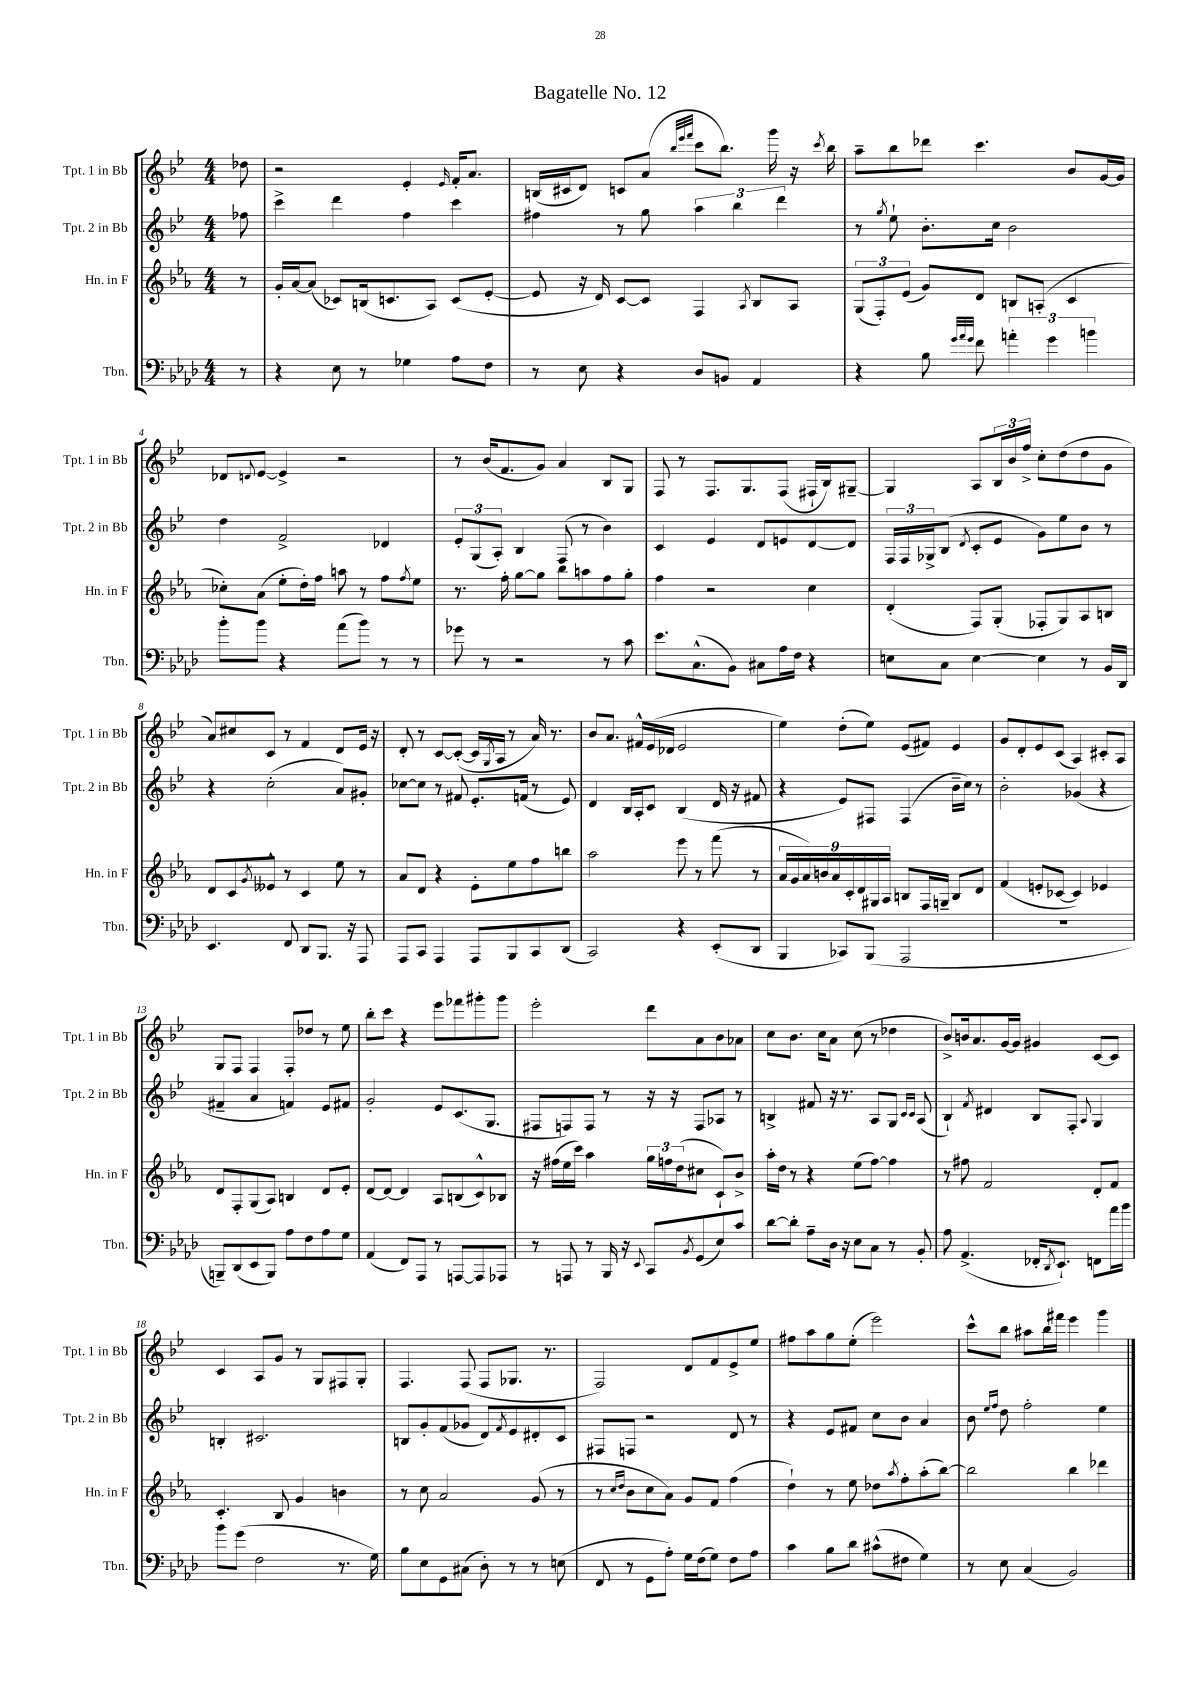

**kern	**kern	**kern	**kern
*staff4	*staff3	*staff2	*staff1
*clefF4	*clefG2	*clefG2	*clefG2
*k[b-e-a-d-]	*k[b-e-a-]	*k[b-e-]	*k[b-e-]
*M4/4	*M4/4	*M4/4	*M4/4
8r	8r	8ff-	8dd-
=	=	=	=
4r	16g'	4ccc^	2r
.	[16a-	.	.
.	(8a-]	.	.
8E-	8c-)	4ddd	.
8r	(16B	.	.
.	8.c	.	.
4G-	.	4ff	4e-'
.	8A-)	.	.
.	.	.	16qqe-
8A-	(8c	4ccc	16f'
.	.	.	8.a
8F	[8e-'	.	.
=	=	=	=
8r	8e-]	4ff#	(16B
.	.	.	16c#
8E-	16r	.	8d)
.	16d)	.	.
4r	[8c	8r	8c
.	8c]	8gg	(8a
.	.	.	32qqbb-
.	.	.	32qqeee-
.	.	.	32qqfff
8D-	4F	6aa	8ccc
8BB	.	.	8.bb-)
.	.	6bb-	.
.	8qA-	.	.
4AA-	8B-	.	.
.	.	.	16ggg
.	.	6ddd	.
.	8A-	.	16r
.	.	.	8qccc
.	.	.	16bb-
=	=	=	=
4r	(12G	8r	8aa~
.	12F')	.	.
.	.	8qgg	.
.	.	8ee-`	8bb-
.	(12e-	.	.
8B-	8g)	8.b-'	8ddd-
32qqg	.	.	.
32qqa-	.	.	.
32qqg	.	.	.
8f	8d	.	4.ccc
.	.	16cc	.
6a'	8B	2b-	.
.	(8A'	.	.
6g	.	.	.
.	4c	.	8b-
6b	.	.	.
.	.	.	[16g
.	.	.	16g]
=	=	=	=
8b-'	8cc-')	4dd	8d-
.	.	.	8qqd
8b-	(8a-	.	[8e-
4r	8ee-'	2f^	4e-^]
.	16dd')	.	.
.	16ff	.	.
(8a-	8aa	.	2r
8b-)	8r	.	.
8r	8ff	4d-	.
.	8qff	.	.
8r	8ee-	.	.
=	=	=	=
8g-	8.r	12e-'	8r
.	.	(12G	.
8r	.	.	(16b-
.	.	12A')	.
.	16ff'	.	8.f
2r	[8gg	4B-	.
.	8gg]	.	8g)
.	8bb-	(8F	4a
.	8aa	8r	.
8r	8ff	4b-)	8B-
8c	8gg'	.	8G
=	=	=	=
8.e-	4ff	4c	8F
.	.	.	8r
(8.C^^	.	.	.
.	2r	4e-	8.F
8BB-)	.	.	.
.	.	.	8.G
8C#	.	8d	.
16A-	.	8e	(8F
16F	.	.	.
4r	4cc	[8d	16F#`
.	.	.	16B-)
.	.	8d]	[8G#~
=	=	=	=
8E	(4d'	24F	4G#]
.	.	24F	.
.	.	24G-^	.
8C	.	(8B-	.
.	.	8qd	.
[4E	8F)	8c'	8A
.	(8G'	8e-	24B-
.	.	.	24b-
.	.	.	24ff^
4E]	8F-'	8g)	8cc'
.	8G)	8ee-	(8dd
8r	8A-	8b-	8dd
16BB-	8B	8r	8g
16DD-	.	.	.
=	=	=	=
4.EE-	8d	4r	8a)
.	8c	.	8cc#
.	8qg	.	.
.	8e--^^	(2cc'	8c
8FF	8r	.	8r
8DD-	4c	.	4f
8.BBB-	.	.	.
.	8ee-	8a)	8d
16r	.	.	.
8AAA-	8r	8g#'	16e-
.	.	.	16r
=	=	=	=
8AAA-	8a-	[8cc-	8d'
8CC	8d	8cc-]	8r
4AAA-	4r	8r	[8c
.	.	8f#	(8c'_
8AAA-	8e-'	8.e-'	16c]
.	.	.	8qG
.	.	.	16A
8BBB-	8ee-	.	8r
.	.	(16f	.
8CC	8ff	8r	16a)
.	.	.	8.r
(8DD-	8bb	8e-)	.
=	=	=	=
2CC)	2aa-	4d	8b-
.	.	.	8.a
.	.	16B-	.
.	.	16A'	16f#^^
.	.	8c	(16e-
.	.	.	16d-
4r	8eee-	(4B-	2e-
.	8r	.	.
(8EE-'	(8fff	16d	.
.	.	16r	.
8DD-	8r	8f#	.
=	=	=	=
4BBB-	18a-	4r	4ee-)
.	18g	.	.
.	18a-)	.	.
.	18b	.	.
.	18a-	.	.
8CC-)	.	8e-)	(8dd'
.	18c'	.	.
.	18d	.	.
(8BBB-	.	8F#	8ee-)
.	18G#	.	.
.	18A-	.	.
2AAA-	8B	(4F#	(8e-
.	16F	.	8f#)
.	16G~	.	.
.	8B	16b-~	4e-
.	.	16cc)	.
.	8d	8r	.
=	=	=	=
1r	(4f	2b-'	8g
.	.	.	8d'
.	8e'	.	8e-
.	[8c-	.	(8c
.	4c-])	(4g-	4A)
.	4e-	4r	8c#'
.	.	.	8A
=	=	=	=
8BBB~)	8d	4f#~	8G
(8DD-	8F'	.	8F
8EE-	(8G	4a	4F
8BBB)	8A-)	.	.
8A-	4B	4f)	8F'
8F	.	.	8dd-
8A-	8d	8e-	8r
8G	8e-'	8f#	8ee-
=	=	=	=
(4AA-	[8d	2g'	8bb-'
.	8d_	.	8ccc
8FF)	4d]	.	4r
8AAA-	.	.	.
8r	8A-	8e-	8eee-
[8AAA	(8B	(8.c	8fff-
8AAA]	8c^^)	.	8ggg#'
.	.	8.G	.
8AAA-	8B-	.	8ggg#
=	=	=	=
8r	16r	8F#	2eee-'
.	(16ff#	.	.
8AAA	16ee-	8F)	.
.	16ccc)	.	.
8r	4aa-	8F	.
16BBB-	.	8r	.
16r	.	.	.
8qqEE-	.	.	.
8CC	24gg	16r	8ddd
.	24ff	.	.
.	.	16r	.
.	(24dd	.	.
8qBB-	.	.	.
(8GG	8cc#	8F	8a
8E-)	8c`)	8A-	8b-
8c	8b-^	8r	8a-
=	=	=	=
[8d-	16aa-'	4B^	8cc
.	16dd	.	.
8d-']	8r	.	8.b-
8A-~	4r	8f#	.
.	.	.	16cc
16D-	.	16r	8a
16r	.	8.r	.
8E-	(8ee-	.	(8cc
8C	[8ff)	8A	8r
8r	4ff]	8G	4dd-
.	.	16qqc	.
.	.	16qqc	.
8BB-'	.	(8A	.
=	=	=	=
8A-	8r	4B-`)	8b-^)
(4.AA-^	8ff#	.	16b
.	.	.	8.a
.	.	8qf	.
.	2f	4d#	.
.	.	.	[16g
.	.	.	16g]
16FF-'	.	8B-	4g#
8qDD-	.	.	.
8.EE-`)	.	.	.
.	.	8F'	.
.	.	8qqA	.
8FF	8d'	4G	[8c
16a-	8f	.	8c]
16b-	.	.	.
=	=	=	=
8b-	4.c'	4B'	4c
(8g	.	.	.
2F	.	2.c#	8A
.	8B-	.	8g
.	4g	.	8r
.	.	.	8G
8.r	4b	.	8F#
.	.	.	8G'
16G)	.	.	.
=	=	=	=
8B-	8r	8B	4.F
8E-	8cc	8g'	.
8GG	2a-	(8f	.
(8C#	.	8g-	(8F
8D-')	.	8d)	8F
.	.	8qf	.
8r	.	8e-	8.G-
8r	(8g	8d#'	.
.	.	.	8.r
(8E	8r	8c	.
=	=	=	=
8FF	8r	8F#	2F)
.	16qqcc	.	.
.	16qqdd	.	.
8r	8b-	8F	.
8GG	8cc	2r	.
8A-')	8a-)	.	.
16G	8g	.	8d
(16F	.	.	.
8G)	8f	.	8f
8F	(4ff	8d	8e-^
8A-	.	8r	8ee-
=	=	=	=
4c	4dd`)	4r	8ff#
.	.	.	8aa
8B-	8r	8e-	8gg
8d-	8ee-	8f#	(8ee-'
(8c#^^	8dd-	8cc	2eee-)
.	8qaa-	.	.
8F#	8ff'	8b-	.
4G)	(8aa-'	4a	.
.	[8bb-)	.	.
=	=	=	=
8r	2bb-]	8b-	8ccc^^
.	.	16qqee-	.
.	.	16qqff	.
8E-	.	8dd	8bb-
(4C	.	2ff'	8aa#
.	.	.	16bb-
.	.	.	16fff#
2BB-)	4bb-	.	4eee-
.	4ddd-	4ee-	4ggg
==	==	==	==
*-	*-	*-	*-
